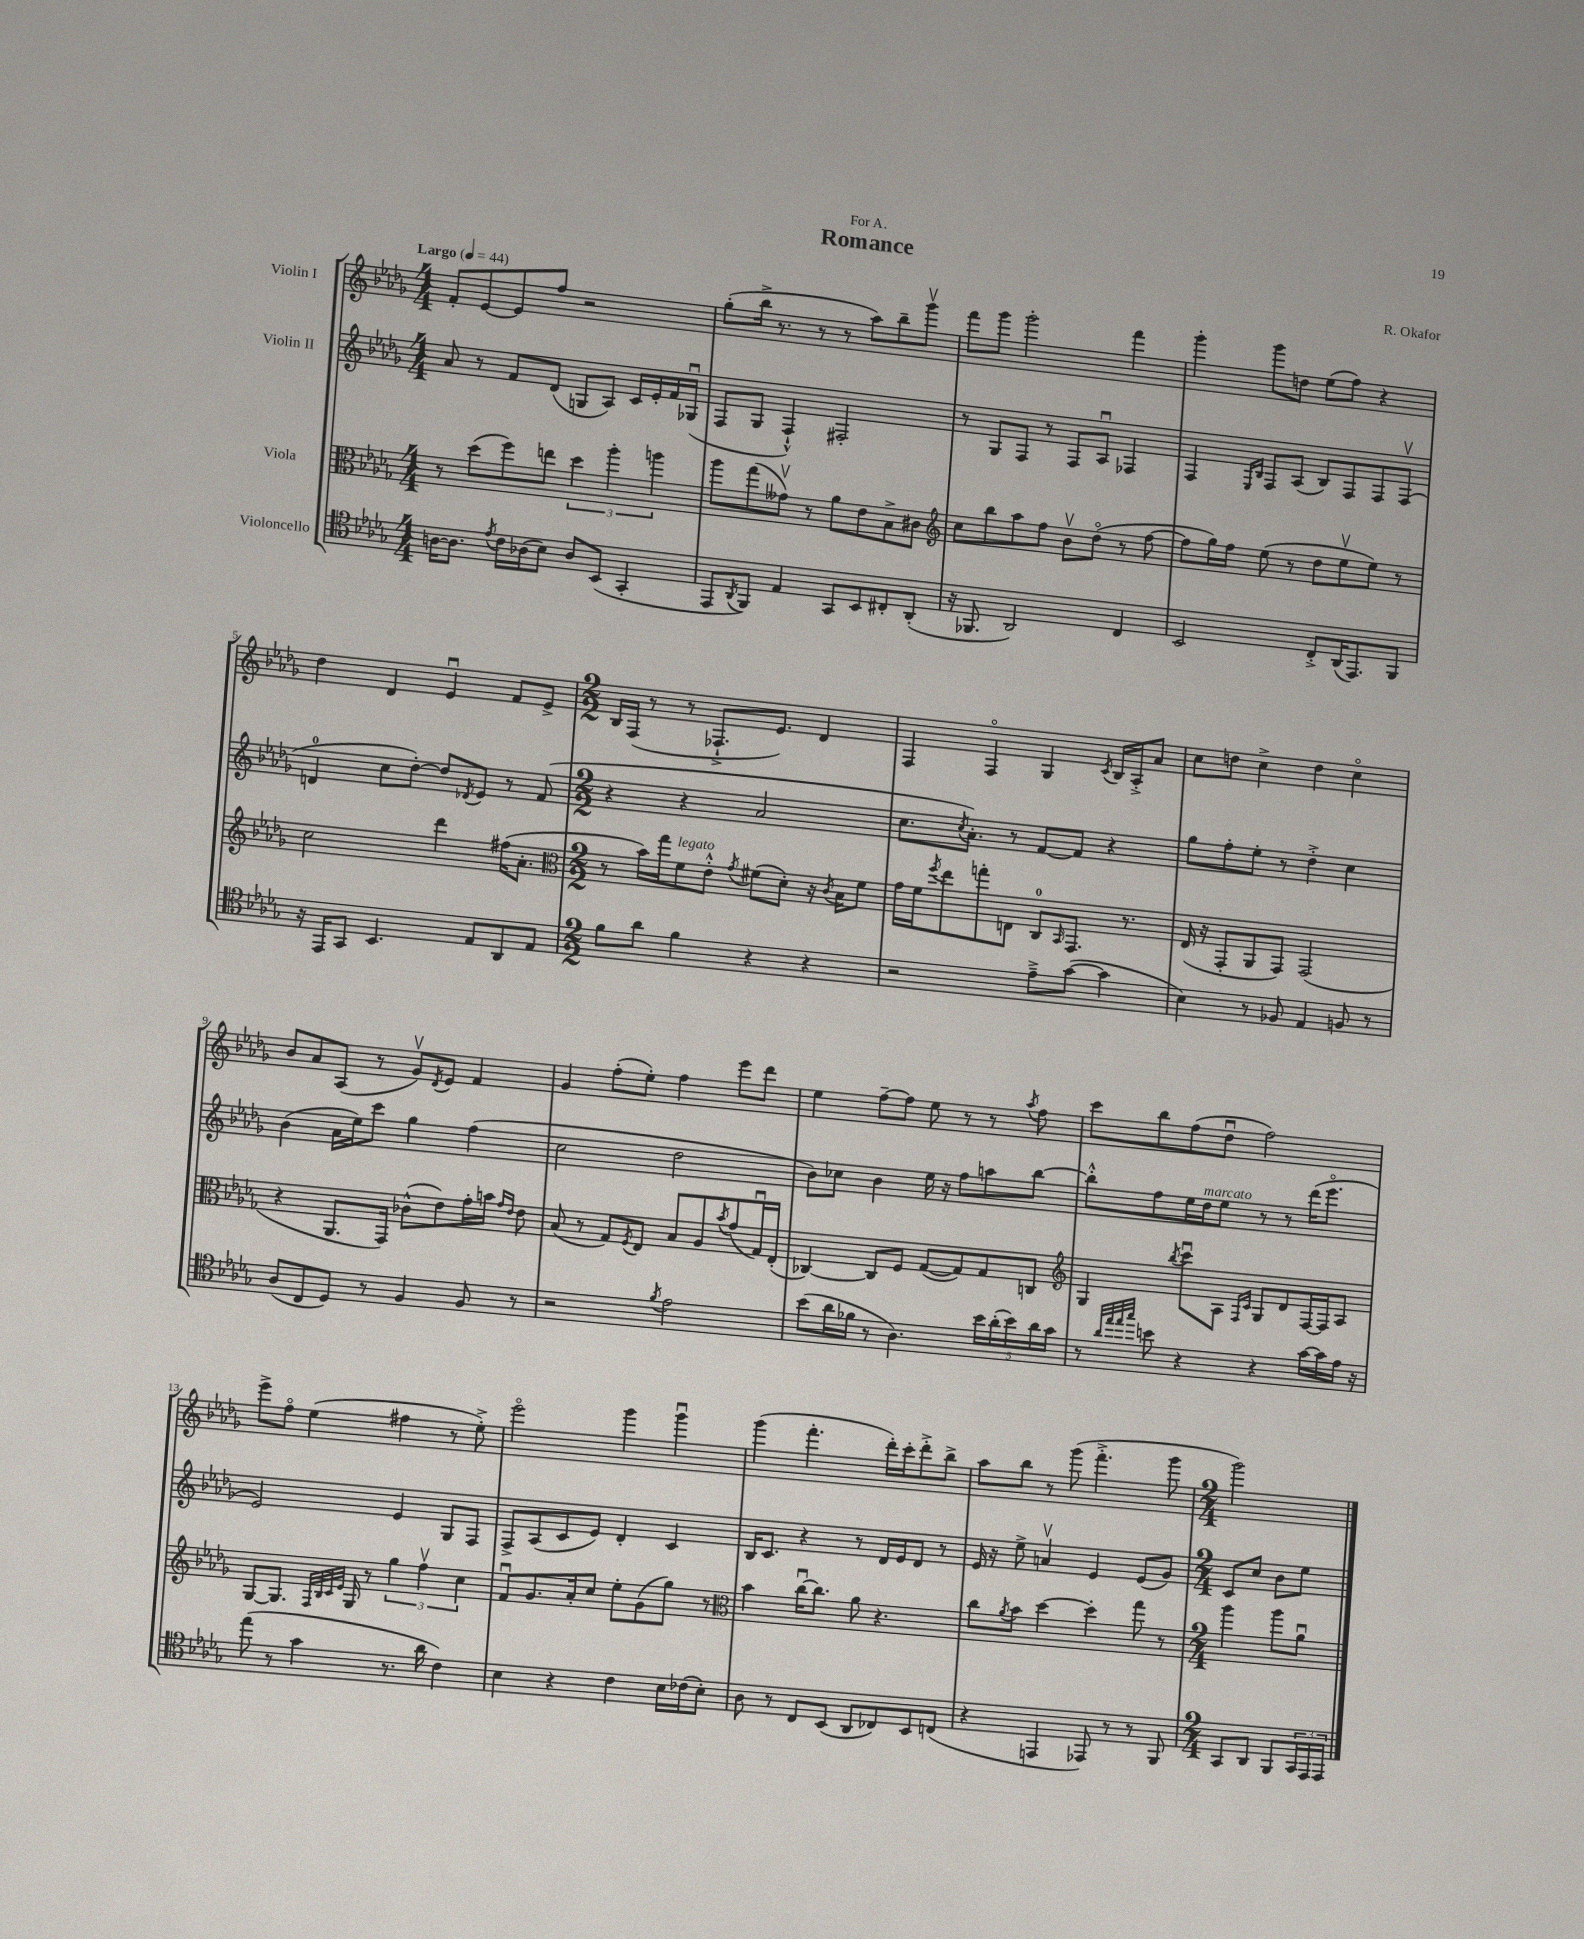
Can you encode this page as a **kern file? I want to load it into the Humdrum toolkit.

**kern	**kern	**kern	**kern
*staff4	*staff3	*staff2	*staff1
*clefC4	*clefC3	*clefG2	*clefG2
*k[b-e-a-d-g-]	*k[b-e-a-d-g-]	*k[b-e-a-d-g-]	*k[b-e-a-d-g-]
*M4/4	*M4/4	*M4/4	*M4/4
*MM44	*MM44	*MM44	*MM44
[16A\LK	8r	8a-/	8f'/L
8.A\]J	.	.	.
.	(8dd-\L	8r	[8e-/
8qe-/	.	.	.
16c\LL	8ff\)	8f/L	8e-/]
(16A-\J	.	.	.
8B-\J)	8ee\J	(8d-/J	8ff/J
8A-/L	6dd-\	8G/L	2r
(8BB-/J	.	8A-/J)	.
.	6aa-'\	.	.
4GG-'/	.	16c/LL	.
.	.	16e-'/	.
.	6aa\	.	.
.	.	16f/	.
.	.	(16G-u/JJ	.
=	=	=	=
8EE-/L	8aa-\L	8F/L	(8gg-'\L
8qAA-/	.	.	.
8FF/J)	(8gg-\	8G-/J	16bb-^\Jk
.	.	.	8.r
4E-/	8g--v\J)	4F`^^/)	.
.	8r	.	8r
8GG-/L	8a-\L	2F#'/	8r
8BB-/	8e-\	.	8aa-\L)
8C#'/	8B-^\	.	8bb-~\
(8AA-'/J	8c#\J	.	8ggg-v\J
=	=	=	=
*	*clefG2	*	*
16r	8cc\L	8r	8fff\L
8.FF-/	.	.	.
.	8bb-\	8G-/L	8ggg-\J
2AA-/)	8aa-\	8F/J	2ggg-'\
.	8ff\J	8r	.
.	8b-v\L	8F/L	.
.	(8dd-o\J	8A-u/J	.
4C/	8r	4F-/	4fff\
.	[8ff\	.	.
=	=	=	=
2BB-/	8ff\]L	4F/	4ggg-'\
.	16gg-\L)	.	.
.	16ff\JJ	.	.
.	.	16qqE-/LL	.
.	.	16qqB-/JJ	.
.	(8ee-\	8F/L	8ggg-\L
.	8r	(8A-/J	8dd\J
8C'^/L	8dd-\L	8B-/L)	(8ee-\L
(16AA-/K	8ee-v\	8F/	8ff\J)
8.EE-/)	.	.	.
.	8ee-\J)	8F/	4r
8FF/J	8r	(8Fv/J	.
=	=	=	=
16r	2cc\	4d/	4dd-\
16EE-/LK	.	.	.
8GG-/J	.	.	.
4.BB-/	.	8cc\L	4d-/
.	.	[8dd-'\J)	.
.	4ddd-\	8dd-/]L	4e-u/
.	.	8qd-/	.
8E-/L	.	8e-/J	.
8AA-/	(16ff#\LK	8r	8f/L
.	8.a-'\J	.	.
8E-/J	.	(8f/	8e-^/J
=	=	=	=
*	*clefC3	*	*
*M2/2	*M2/2	*M2/2	*M2/2
8f\L	8r	4r	16B-/LL
.	.	.	(16F/JJ
8a-\J	16b-\LL)	.	8r
.	16gg-\J	.	.
4f\	8f\	4r	8r
.	8e-'^^\J	.	8.F-`^/L
.	8qg-/	.	.
4r	(8f#\L	2a-/	.
.	.	.	8.e-/J)
.	8d-'\J)	.	.
4r	16r	.	4d-/
.	8qc/	.	.
.	16B-\LK	.	.
.	8f#\J	.	.
=	=	=	=
2r	16g-\LL	8.cc\L	4F/
.	16f\J	.	.
.	8qff/	.	.
.	8ee-\	.	.
.	.	8qcc/	.
.	.	8.a-'\J)	.
.	8gg'\	.	4Fo/
.	8E\J	8r	.
8e-~^\L	8C/L	[8f/L	4G-/
.	16qqBB-/	.	.
([8g-\J	8.GG-/J	8f/]J	.
.	.	.	8qc/
4g-\]	.	4r	16B-/LL
.	8.r	.	16A-'^/J
.	.	.	8a-/J
=	=	=	=
4B-\)	(16E-/	8gg-\L	8cc\L
.	16r	.	.
.	8GG-'/L	8ff'\	8dd\J
8r	8AA-/	8ee-'\J	4cc^\
8F-/	8GG-/J)	8r	.
4E-/	(2GG-/	4dd-'^\	4dd\
8F/	.	4cc\	4cco\
8r	.	.	.
=	=	=	=
(8A-/L	4r	(4b-\	8b-/L
8C/	.	.	8a-/
8D-/J)	8.AA-/L	16a-\LL	(8A-/J
.	.	16ee-\J)	.
8r	.	8ccc\J	8r
.	16GG-/Jk)	.	.
4F/	(8c-^^\L	4gg-\	8g-v/L)
.	.	.	8qd-/
.	8e-\)	.	8e-/J
8F/	16g-'\L	(4ff\	4f/
.	16b\JJ	.	.
.	16qqg-/LL	.	.
.	16qqe-/JJ	.	.
8r	8e-\	.	.
=	=	=	=
2r	(8B-/	2cc\	4g-/
.	8r	.	.
.	8G-/L)	.	(8ff'\L
.	8qF/	.	.
.	8E-/J	.	8ee-'\J)
8qf/	.	.	.
2e-\	8B-/L	2dd-\	4ff\
.	8A-/	.	.
.	8qb-/	.	.
.	(8g-/	.	8eee-\L
.	16G-u/L)	.	8ddd-\J
.	(16E-'/JJ	.	.
=	=	=	=
(8b-\L	[4C-/)	8b-\L)	4ee-\
16a-\L	.	8cc-\J	.
16f-\JJ	.	.	.
8r	8C-/]L	4b-\	[8ff~\L
4.A-\)	8F/J	.	8ff\]J
.	([8G-/L	16ee-\	8ee-\
.	.	16r	.
.	8G-/])	8ff\L	8r
20b-\LL	8G-/	8aa\	8r
(20a-'\	.	.	.
20b-\)	.	.	.
.	.	.	8qaa-/
.	8C/J	[8bb-\J	8ff\
20a-\	.	.	.
20g-\JJ	.	.	.
=	=	=	=
*	*clefG2	*	*
8r	4G-/	8bb-'^^\]L	8ccc\L
32qqa-/LLL	.	.	.
32qqee-/	.	.	.
32qqee-/	.	.	.
32qqgg-/JJJ	.	.	.
8b\	.	8ff\	8bb-\
.	8qbb-/	.	.
4r	8cccu\L	16ee-\L	(8ff\
.	.	16dd-\J	.
.	8A-\J	8ee-\J	8dd-u\J
.	16qqF/LL	.	.
.	16qqc/JJ	.	.
4r	8G-/L	8r	2ff\)
.	8d-/	8r	.
[16g-\LL	[16F/L	(16ddd-\LK	.
16g-\]	16F/]J	8.eee-o\J	.
16e-\JJ	8A-/J	.	.
16r	.	.	.
=	=	=	=
(8ee-\	[8G-/L	2e-/)	8eee-^\L
8r	8.G-/]J	.	8ffo\J
4g-\	.	.	(4ee-\
.	32qqF/LLL	.	.
.	32qqB-/	.	.
.	32qqc/	.	.
.	32qqe-/JJJ	.	.
.	16G-/	.	.
.	8r	.	.
8.r	6gg-\	4e-/	4ff#\
.	6ffv\	.	.
16a-\	.	.	.
4c\)	.	8G-/L	8r
.	6cc\	.	.
.	.	8F/J	8ee-'^\)
=	=	=	=
4B-\	8fu/L	8F^/L	2eee-o\
.	8.g-/	(8A-/	.
4r	.	8c/	.
.	16a-'/k	.	.
.	8cc/J	8e-/J)	.
4c\	8ee-'\L	4d-'/	4ggg-\
.	(8g-\	.	.
16B-\LL	8gg-\J)	4c/	4ggg-u\
(16c-\J	.	.	.
8B-'\J)	8r	.	.
=	=	=	=
*	*clefC3	*	*
8A-\	4b-\	16B-/LK	(4ggg-\
.	.	8.c/J	.
8r	.	.	.
8C/L	[16ccu\LK	4r	4.fff'\
.	8.cc\]J	.	.
(8BB-/J	.	.	.
8AA-/L	8a-\	8r	.
8C-/)	4.r	16d-/LL	16ddd-'\LL)
.	.	16e-/J	16ccc'\J
8BB-/	.	8d-/J	8ddd-'^\
(8C/J	.	8r	8bb-^\J
=	=	=	=
4r	8cc\L	16e-/	8aa-\L
.	.	16r	.
.	8qa-/	.	.
.	8b-\J	8ee-^\	8bb-\J
4EE/	[4dd-\	4av/	8r
.	.	.	(8ggg-\
8EE-/)	4dd-'\]	4e-/	4.fff'^\
8r	.	.	.
8r	8gg-\	(8e-/L	.
8FF/	8r	8g-/J)	8ggg-\
=	=	=	=
*M2/4	*M2/4	*M2/4	*M2/4
8GG-/L	4aa-\	8c/L	2ggg-\)
8AA-/J	.	8cc/J	.
8FF/L	8aa-\L	8b-\L	.
24GG-/L	8a-u\J	8ee-\J	.
24EE-/	.	.	.
24EE-/JJ	.	.	.
==	==	==	==
*-	*-	*-	*-
